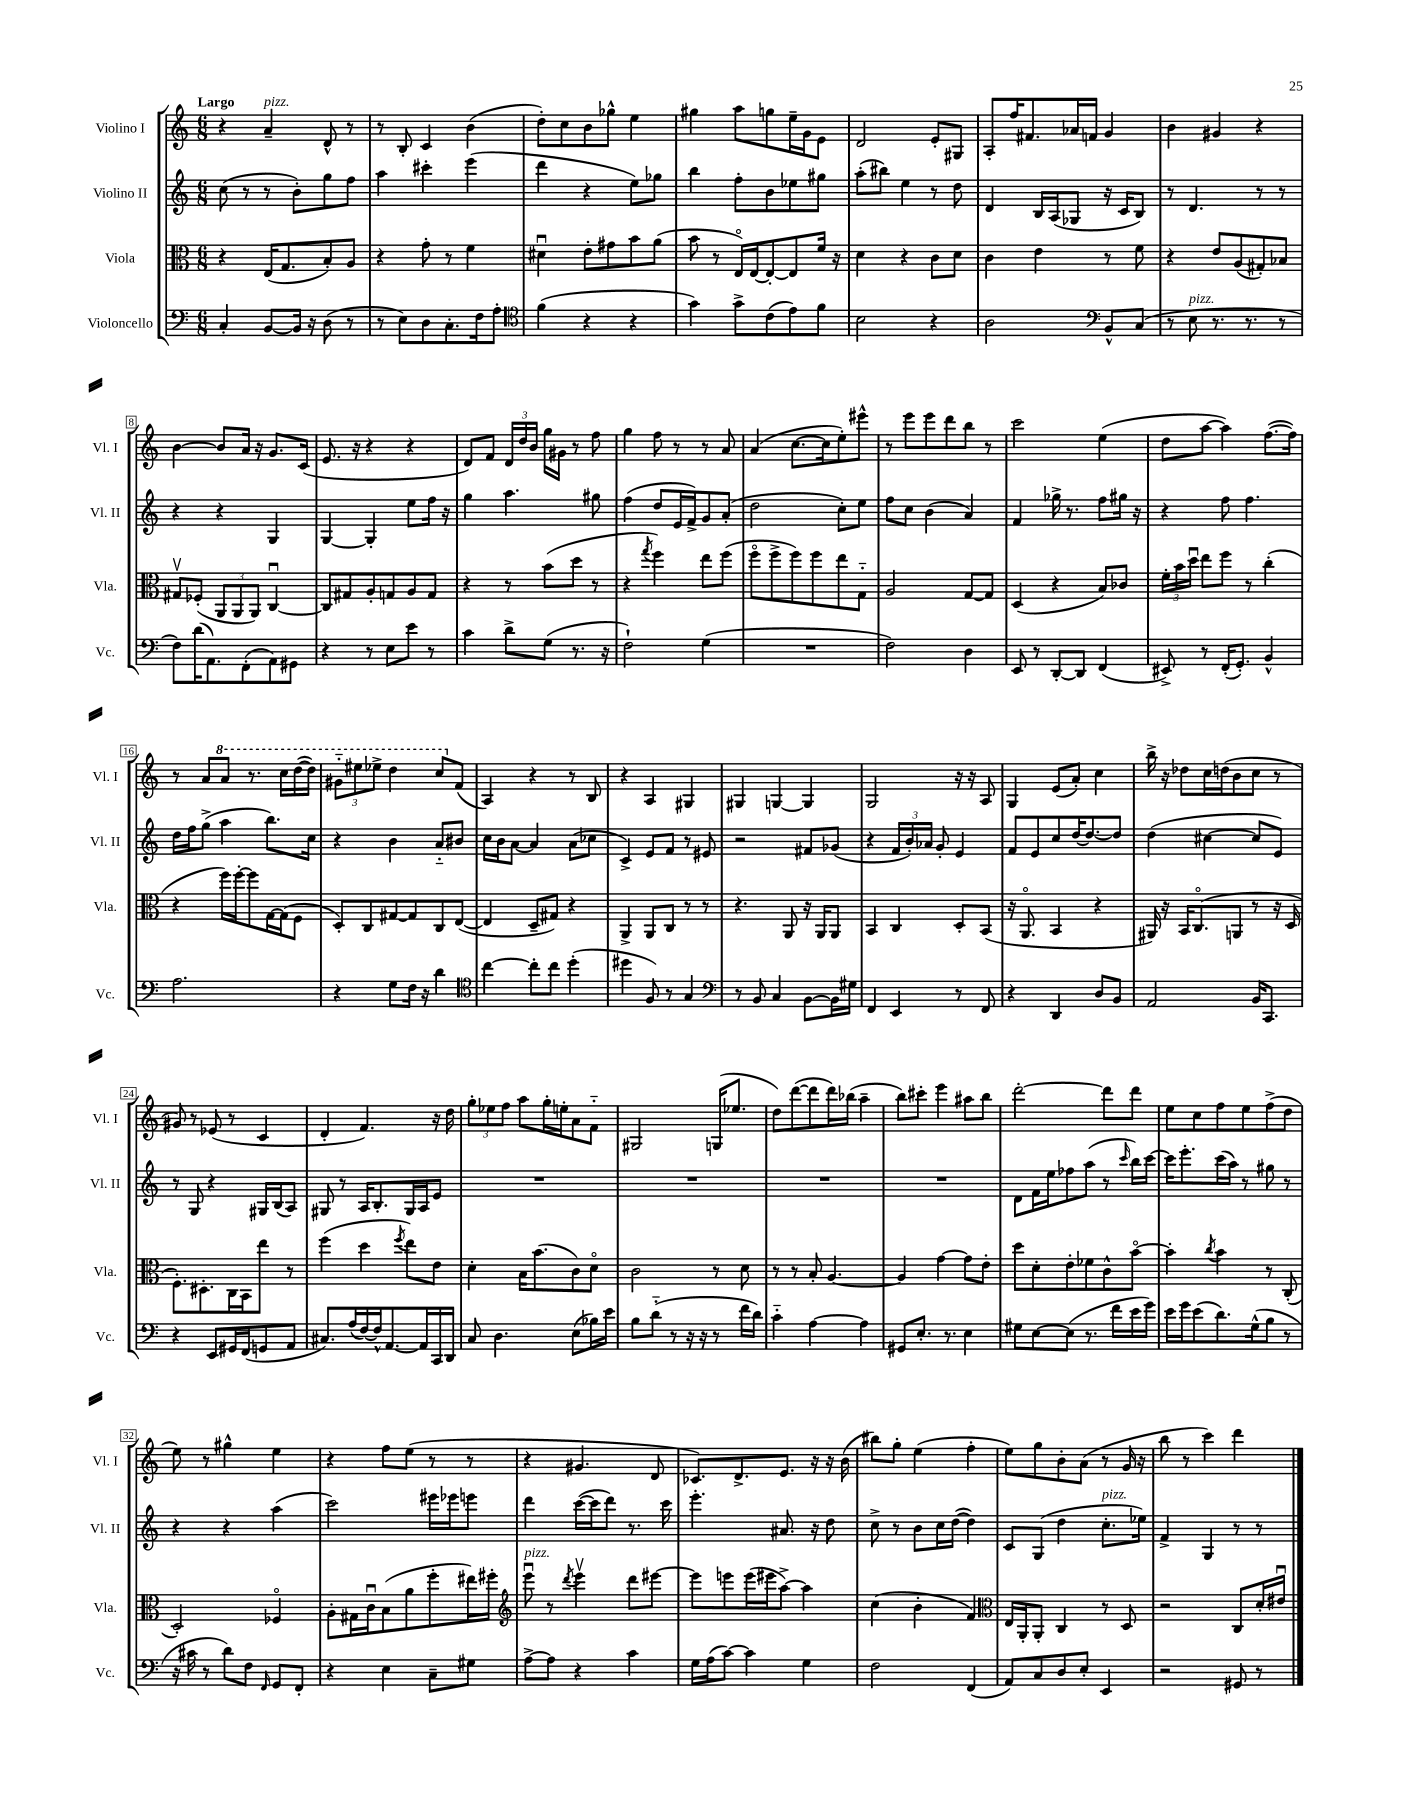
<<
\new StaffGroup <<
\new Staff = "s0" \with { instrumentName = "Violino I" shortInstrumentName = "Vl. I" } {
    \clef treble \key c \major \numericTimeSignature \time 6/8 \tempo "Largo"
    \autoBeamOff r4 a'4--^\markup { \italic "pizz." } d'8-^ r8 |
    r8 b8-. c'4 b'4( |
    d''8[-.) c''8 b'8 ges''8]-^ e''4 |
    gis''4 a''8[ g''8 e''16-- g'16 e'8] |
    d'2 e'8[-. gis8] |
    a8[-. f''16 fis'8. aes'16 f'16] g'4 |
    b'4 gis'4 r4 |
    b'4~ b'8[ a'16] r16 g'8.[ c'16]( |
    e'8. r16 r4 r4 |
    d'8[) f'8] \tuplet 3/2 { d'16[ d''16 b'16] } g''16[ gis'16] r8 f''8 |
    g''4 f''8 r8 r8 a'8 |
    a'4( c''8.[~ c''16 e''8-.) eis'''8]-^ |
    r8 e'''8[ e'''8 d'''8 b''8] r8 |
    c'''2 e''4( |
    d''8[ a''8]~ a''4) f''8.[~( f''16]) |
    r8 a'8[ \ottava #1 a''8] r8. c'''16[ d'''16~( d'''16]) |
    \tuplet 3/2 { gis''8[-_ eis'''8 ees'''8]-> } d'''4 c'''8[ \ottava #0 f'8]( |
    a4) r4 r8 b8 |
    r4 a4 gis4 |
    gis4 g4~ g4 |
    g2 r16 r16 a8 |
    g4 e'8[( a'8]-.) c''4 |
    b''16-> r16 des''8[ c''16 d''16( b'8 c''8] r8 |
    gis'8) r8 ees'8( r8 c'4 |
    d'4-. f'4.) r16 d''16 |
    \tuplet 3/2 { g''8[-. ees''8 f''8] } a''8[ g''16-. e''16-. a'8 f'8]-_ |
    gis2 g16[( ees''8.] |
    d''8[) d'''8~( d'''8 d'''16) bes''16]( a''4-- |
    b''8[) cis'''8]-. e'''4 ais''8[ b''8] |
    d'''2~-. d'''8[ d'''8] |
    e''8[ c''8 f''8 e''8 f''8->( d''8] |
    e''8) r8 gis''4-^ e''4 |
    r4 f''8[ e''8]( r8 r8 |
    r4 gis'4. d'8 |
    ces'8.[) d'8.-> e'8.] r16 r16 b'16( |
    bis''8[) g''8]-. e''4( f''4-. |
    e''8[) g''8 b'8-. a'8]( r8 g'16 r16 |
    b''8 r8 c'''4) d'''4 \bar "|." |
}
\new Staff = "s1" \with { instrumentName = "Violino II" shortInstrumentName = "Vl. II" } {
    \clef treble \key c \major \numericTimeSignature \time 6/8
    \autoBeamOff c''8( r8 r8 b'8[-.) g''8 f''8] |
    a''4 cis'''4-. e'''4( |
    d'''4 r4 e''8[) ges''8] |
    b''4 f''8[-. b'8 ees''8 gis''8] |
    a''8[-.( bis''8]) e''4 r8 d''8 |
    d'4 b16[ a16( ges8] r16 c'16[ b8]) |
    r8 d'4. r8 r8 |
    r4 r4 g4 |
    g4~ g4-. e''8[ f''16] r16 |
    g''4 a''4. gis''8 |
    f''4( d''8[ e'16 f'16->) g'8 a'8]-.( |
    d''2 c''8[-.) e''8] |
    f''8[ c''8] b'4( a'4) |
    f'4 ges''16-> r8. f''8[ gis''16] r16 |
    r4 f''8 f''4. |
    d''16[ f''16 g''8]->( a''4 b''8.[) c''16] |
    r4 b'4 a'8[-_ bis'8] |
    c''16[ b'16 a'8]~ a'4 a'8[( ces''8] |
    c'4->) e'8[ f'8] r8 eis'8 |
    r2 fis'8[ ges'8]( |
    r4 \tuplet 3/2 { f'16[ b'16-.) aes'16] } g'8-. e'4 |
    f'8[ e'8 c''8 d''16~ d''8.~ d''8] |
    d''4( cis''4~ cis''8[ e'8]) |
    r8 g8 r4 gis16[ b16( a8]) |
    gis8 r8 a16[ b8.-. gis16 a16 e'8] |
    R2. |
    R2. |
    R2. |
    R2. |
    d'8[ f'16 e''16 fes''8 a''8]( r8 \grace { c'''16 } b''16[) c'''16]~ |
    c'''16[ e'''8.-. c'''16( a''16]) r8 gis''8 r8 |
    r4 r4 a''4( |
    c'''2) eis'''16[ ees'''16 e'''8] |
    d'''4 c'''16[~( c'''16 d'''8]) r8. c'''16 |
    e'''4.-. ais'8. r16 d''8 |
    c''8-> r8 b'8[ c''16 d''16]~( d''4) |
    c'8[ g8]( d''4 c''8.[-.^\markup { \italic "pizz." } ees''16]) |
    f'4-> g4 r8 r8 \bar "|." |
}
\new Staff = "s2" \with { instrumentName = "Viola" shortInstrumentName = "Vla." } {
    \clef alto \key c \major \numericTimeSignature \time 6/8
    \autoBeamOff r4 e16[( g8. b8-.) a8] |
    r4 g'8-. r8 f'4 |
    dis'4\downbow e'8[-. gis'8 b'8 a'8]( |
    b'8 r8 e16[\flageolet) e16~ e8~-. e8 f'16] r16 |
    d'4 r4 c'8[ d'8] |
    c'4 e'4 r8 f'8 |
    r4 e'8[ a8( gis8-.) bes8] |
    gis8[\upbow fes8]-.( \tuplet 3/2 { a,8[ a,8 a,8]) } c4~\downbow |
    c8[ gis8 a8-. g8 a8 g8] |
    r4 r8 b'8[( d''8] r8 |
    r4 \acciaccatura { g''8 } f''4) e''8[ f''8]( |
    f''8[\flageolet f''8-> f''8) f''8 e''8 g8]-_ |
    a2 g8[~ g8] |
    d4( r4 b8[) ces'8] |
    \tuplet 3/2 { f'16[-. b'16 d''16]\downbow } e''8[ f''8] r8 c''4-.( |
    r4 f''16[) f''16~-. f''8 g16~ g16( f8] |
    d8[-.) c8 gis8~ gis8 c8 e8]~( |
    e4 d8[-- gis8]) r4 |
    a,4-> a,8[ c8] r8 r8 |
    r4. a,8 r16 a,16[ a,8] |
    b,4 c4 d8[-. b,8]( |
    r16 a,8.\flageolet b,4 r4 |
    ais,16) r16 b,16[ c8.\flageolet( a,8] r8 r16 d16 |
    f8.[-.) dis8.-. c16 b,16 e''8] r8 |
    f''4( d''4 \acciaccatura { f''8 } e''8[) e'8] |
    d'4-. b16[ b'8.( c'8) d'8]\flageolet |
    c'2 r8 d'8 |
    r8 r8 b8-. a4.~ |
    a4 g'4~ g'8[ e'8]-. |
    d''8[ d'8-. e'8-. fes'8 c'8-^ b'8]~\flageolet |
    b'4-. \acciaccatura { c''8 } b'4 r8 c8-.( |
    d2-.) fes4\flageolet |
    a8[-. gis16 c'16\downbow b8( a'8 f''8-. eis''16) fis''16]-. |
    \clef treble e'''8\downbow^\markup { \italic "pizz." } r8 \acciaccatura { d'''8 } e'''4\upbow d'''8[ eis'''8]~ |
    eis'''8[ e'''8 e'''16( eis'''16 a''8]~->) a''4 |
    c''4( b'4-. f'4) |
    \clef alto e16[ a,16-. a,8]-. c4 r8 d8 |
    r2 c8[ d'16-. eis'16]\downbow \bar "|." |
}
\new Staff = "s3" \with { instrumentName = "Violoncello" shortInstrumentName = "Vc." } {
    \clef bass \key c \major \numericTimeSignature \time 6/8
    \autoBeamOff c4-. b,8[~ b,16] r16 d8( r8 |
    r8 e8[) d8 c8.-. f16 a8]-. |
    \clef tenor f'4( r4 r4 |
    g'4) g'8[-> c'8( e'8) f'8] |
    b2 r4 |
    a2 \clef bass b,8[-^ c8]( |
    r8 e8^\markup { \italic "pizz." } r8. r8. r8 |
    f8[) d'16( a,8.) f,8-.( a,8) gis,8] |
    r4 r8 e8[ e'8] r8 |
    c'4 d'8[-> g8]( r8. r16 |
    f2-!) g4( |
    R2. |
    f2) d4 |
    e,8 r8 d,8[~-. d,8] f,4( |
    eis,8->) r8 f,16[-.( g,8.]-.) b,4-^ |
    a2. |
    r4 g8[ f16] r16 d'4 |
    \clef tenor c''4~ c''8[-. c''8] d''4-.( |
    dis''4 f8) r8 g4 |
    \clef bass r8 b,8 c4 b,8[~ b,16 gis16] |
    f,4 e,4 r8 f,8 |
    r4 d,4 d8[ b,8] |
    a,2 b,16[ c,8.] |
    r4 e,8[ gis,16 f,16( g,8 a,8] |
    cis8.[) a16( f16~) f16-^ a,8.~ a,16 c,16 d,16] |
    c8 d4. e8[( bes16) e'16] |
    b8[ d'8]-_( r8 r16 r16 r8 f'16[ d'16]) |
    c'4-_ a4~ a4 |
    gis,8[ e8.]-. r8. e4 |
    gis8[ e8~ e8]( r8. f'16[ e'16 g'16]) |
    e'16[ g'16 e'8( d'8.) g16-^( b8] r8 |
    r16 cis'16 r8 d'8[) f8] \grace { f,16 } g,8[ f,8]-. |
    r4 e4 c8[-- gis8] |
    a8[~-> a8] r4 c'4 |
    g16[ a16( c'8]~) c'4 g4 |
    f2 f,4( |
    a,8[) c8 d8 e8]-. e,4 |
    r2 gis,8 r8 \bar "|." |
}
>>
>>
\layout { \context { \Score \override BarNumber.stencil = #(make-stencil-boxer 0.1 0.3 ly:text-interface::print) } }
